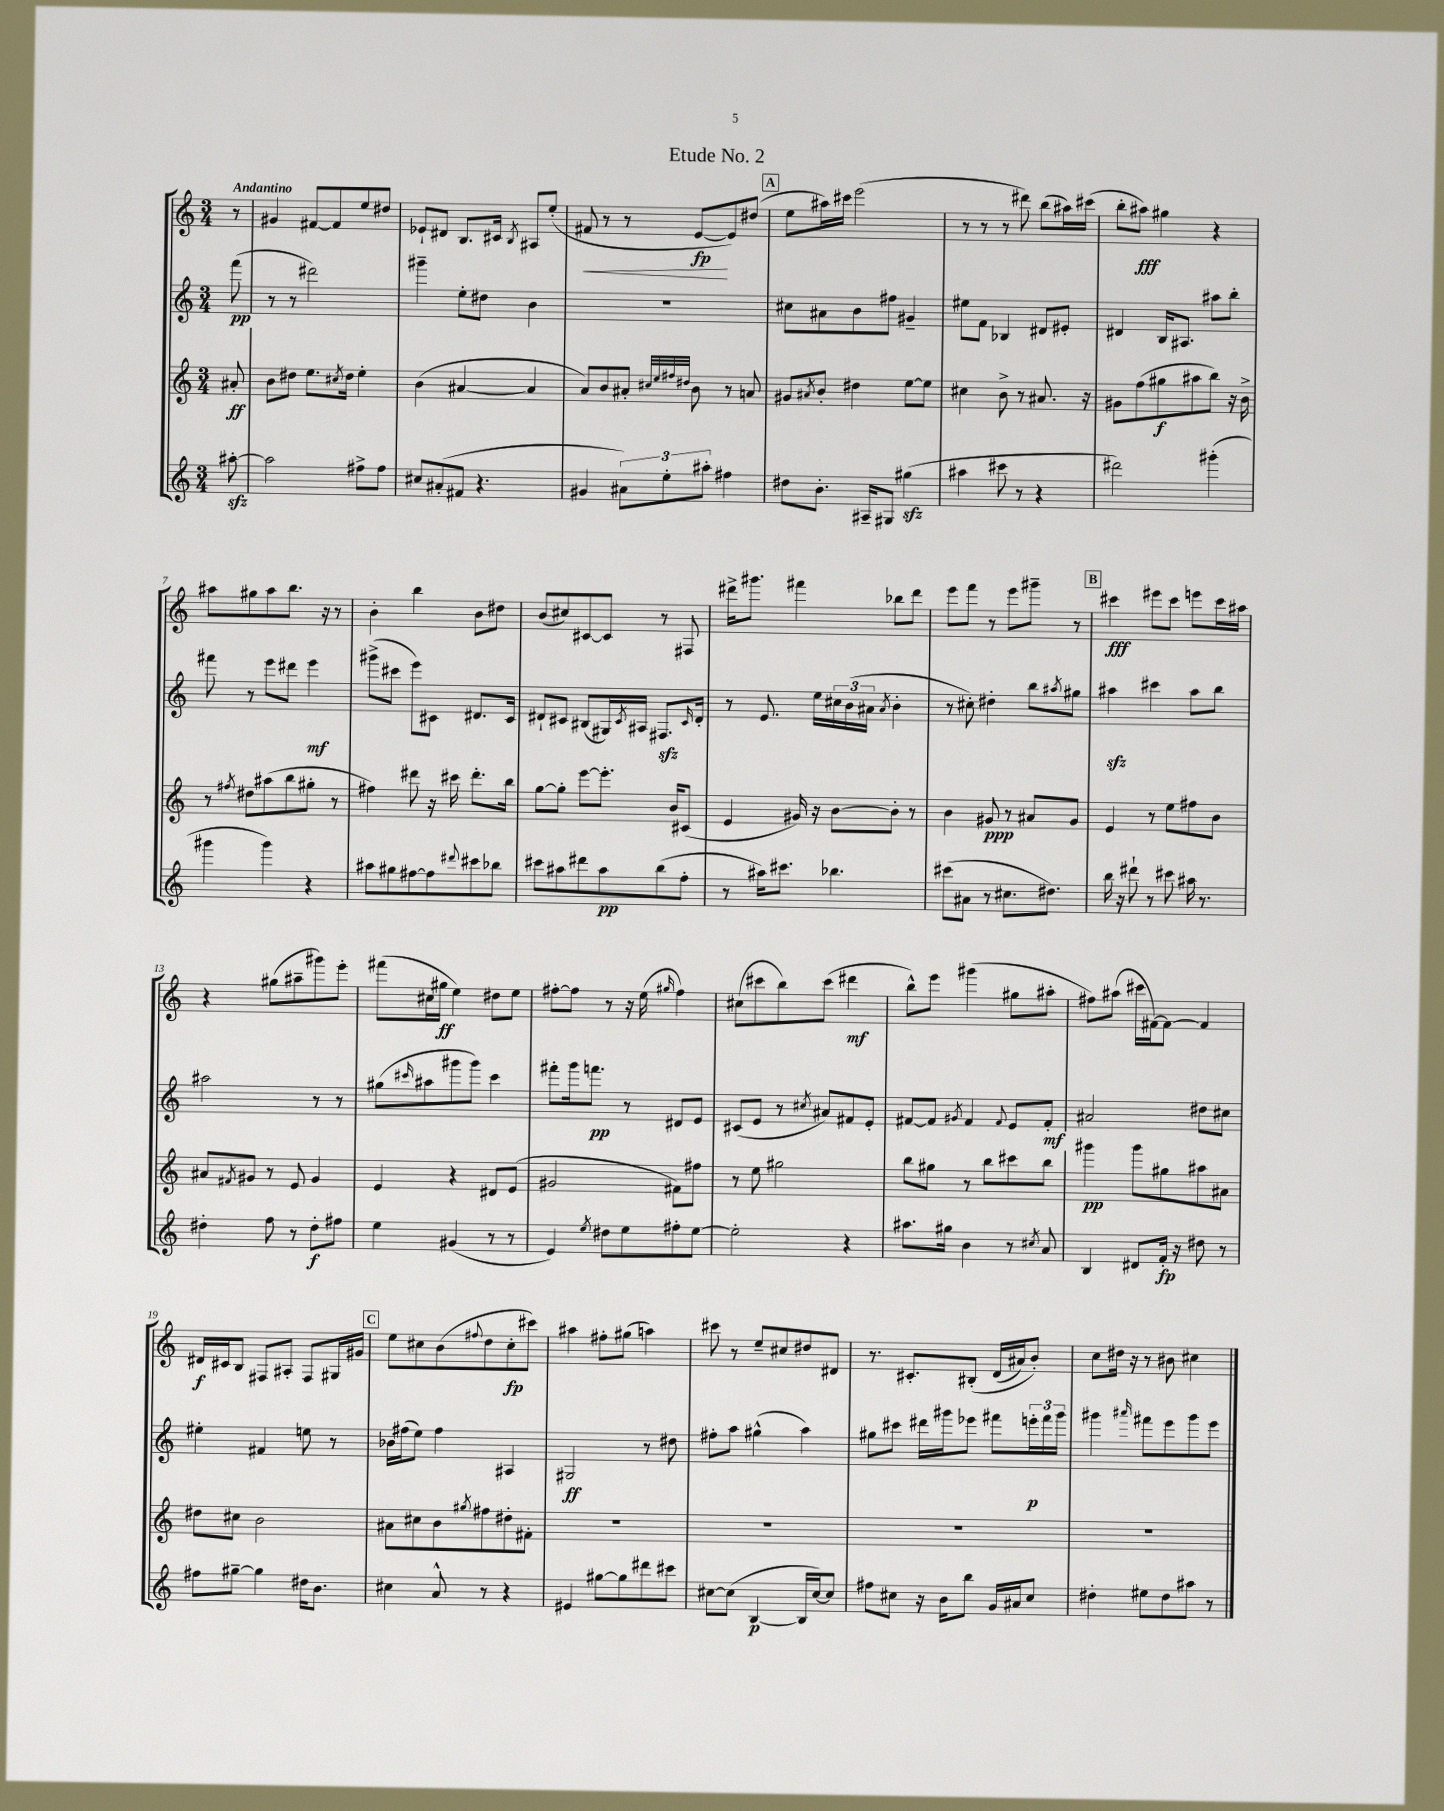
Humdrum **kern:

**kern	**dynam	**kern	**dynam	**kern	**dynam	**kern	**dynam
*part4	*part4	*part3	*part3	*part2	*part2	*part1	*part1
*staff4	*staff4	*staff3	*staff3	*staff2	*staff2	*staff1	*staff1
*clefG2	*	*clefG2	*	*clefG2	*	*clefG2	*
*k[]	*	*k[]	*	*k[]	*	*k[]	*
*M3/4	*	*M3/4	*	*M3/4	*	*M3/4	*
=	=	=	=	=	=	=	=
!	!	!	!	!	!	!LO:TX:a:B:t=Andantino	!
[8aa#Xzz'\	.	8a#X'/	ff	(8fff\	pp	8r	.
=1	=1	=1	=1	=1	=1	=1	=1
2aa#\]	.	8b\L	.	8r	.	4g#X/	.
.	.	8dd#X\J	.	8r	.	.	.
.	.	8.ee\L	.	2ddd#X\)	.	[8f#X/L	.
.	.	.	.	.	.	8f#/]	.
.	.	8qcc#X/	.	.	.	.	.
.	.	16dd#\Jk	.	.	.	.	.
8ff#X^\L	.	4ee'\	.	.	.	8ee/	.
8ff#\J	.	.	.	.	.	8dd#X/J	.
=2	=2	=2	=2	=2	=2	=2	=2
8cc#X/L	.	(4b\	.	4ggg#X~\	.	8e-X`/L	.
(8a#X'/	.	.	.	.	.	8d#X/J	.
8f#X/J	.	[4a#X/	.	8ee'\L	.	8.B/L	.
4.r	.	.	.	8dd#X\J	.	.	.
.	.	.	.	.	.	16c#X/Jk	.
.	.	.	.	.	.	8qB/	.
.	.	4a#/]	.	4b\	.	8A#X/L	.
.	.	.	.	.	.	(8ee'/J	.
=3	=3	=3	=3	=3	=3	=3	=3
!	!	!	!	!	!	!	!LO:HP:b
4g#X/	.	8a/L)	.	2.r	.	8f#X/	<
.	.	8b/	.	.	.	8r	.
12a#X\L)	.	8a#X'/J	.	.	.	8r	.
12ee'\	.	.	.	.	.	.	.
.	.	32qqcc#X/LLL	.	.	.	.	.
.	.	32qqee/	.	.	.	.	.
.	.	32qqff#X/	.	.	.	.	.
.	.	32qqdd#X/JJJ	.	.	.	.	.
.	.	8b\	.	.	.	[8e/L	fp
12aa#X'\J	.	.	.	.	.	.	.
4ff#X\	.	8r	.	.	.	8e/])	[
.	.	8an/	.	.	.	(8dd#X/J	.
!!LO:REH:place=s1:t=A
=4	=4	=4	=4	=4	=4	=4	=4
8dd#X\L	.	8g#X/L	.	8cc#X\L	.	8ee\L	.
.	.	8qa#X/	.	.	.	.	.
8.b'\J	.	8b'/J	.	8a#X\	.	16aa#X\L)	.
.	.	.	.	.	.	16ccc#X\JJ	.
.	.	4dd#X\	.	8b\	.	(2eee\	.
16A#X~/KL	.	.	.	.	.	.	.
8G#X/J	.	.	.	8ff#X\J	.	.	.
(4gg#Xzz\	.	[8ee\L	.	4g#X~/	.	.	.
.	.	8ee\J]	.	.	.	.	.
=5	=5	=5	=5	=5	=5	=5	=5
4aa#X\	.	4cc#X\	.	8ee#X\L	.	8r	.
.	.	.	.	8f\J	.	8r	.
8ccc#X\	.	8b^\	.	4B-X/	.	8r	.
8r	.	8r	.	.	.	8ddd#X\)	.
4r	.	8.a#X/	.	8d#X/L	.	(8bb\L	.
.	.	.	.	8e#X'/J	.	16aa#X\L)	.
.	.	16r	.	.	.	(16ccc#X\JJ	.
=6	=6	=6	=6	=6	=6	=6	=6
2ddd#X\)	.	8g#X\L	.	4d#X/	.	8bb'\L	.
.	.	(8ff\	.	.	.	8aa#X\J)	fff
.	.	8gg#X\	f	16B/KL	.	4gg#X\	.
.	.	.	.	8.A#X/J	.	.	.
.	.	8aa#X\	.	.	.	.	.
(4ggg#X'\	.	8bb\J)	.	8aa#X\L	.	4r	.
.	.	16r	.	8bb'\J	.	.	.
.	.	16b^\	.	.	.	.	.
!!LO:LB:g=z
=7	=7	=7	=7	=7	=7	=7	=7
4ggg#X\	.	8r	.	8fff#X\	.	8aa#X\L	.
.	.	8qff#X/	.	.	.	.	.
.	.	8dd#X\L	.	8r	.	8gg#X\	.
4ggg#\)	.	(8aa#X\	.	8eee\L	.	8aa#\	.
.	.	8bb\	.	8ddd#X\J	.	8.bb\J	.
4r	.	8gg#X'\J	.	4eee\	mf	.	.
.	.	.	.	.	.	16r	.
.	.	8r	.	.	.	8r	.
=8	=8	=8	=8	=8	=8	=8	=8
8aa#X\L	.	4ff#X\)	.	(8ggg#X^\L	.	4b'\	.
8gg#X\	.	.	.	8ccc#X\J	.	.	.
[8ff#X\	.	8ddd#X\	.	8eee\L)	.	4bb\	.
8ff#\]	.	16r	.	8c#X\J	.	.	.
.	.	16ccc#X\	.	.	.	.	.
8qqddd#X/	.	.	.	.	.	.	.
8ccc#X\	.	8.ddd#'\L	.	8.d#X/L	.	8b\L	.
8bb-X\J	.	.	.	.	.	8dd#X\J	.
.	.	16bb\Jk	.	16c#/Jk	.	.	.
=9	=9	=9	=9	=9	=9	=9	=9
8ccc#X\L	.	[8gg\L	.	8d#X`/L	.	(8b/L	.
8aa#X\	.	8gg'\J]	.	8c#X/J	.	8cc#X/)	.
8ddd#X\	.	[8eee\L	.	(8B#X/L	.	[8c#X/	.
8aa#\	pp	8.eee'\J]	.	16G#X/L)	.	8c#/J]	.
.	.	.	.	8qc#/	.	.	.
.	.	.	.	16A#X/JJ	.	.	.
(8bb\	.	.	.	8.F#Xzz/L	.	8r	.
.	.	16b/KL	.	.	.	.	.
8ff'\J	.	(8c#X/J	.	.	.	8F#X/	.
.	.	.	.	16qqc#/	.	.	.
.	.	.	.	16d#'/Jk	.	.	.
=10	=10	=10	=10	=10	=10	=10	=10
8r	.	4e/	.	8r	.	16ddd#X^\KL	.
.	.	.	.	.	.	8.ggg#X\J	.
16aa#X\KL)	.	.	.	8.e/	.	.	.
8.ccc#X\J	.	.	.	.	.	.	.
.	.	16g#X/)	.	.	.	4fff#X\	.
.	.	16r	.	16ee\LL	.	.	.
4.bb-X\	.	[8b\L	.	24cc#X\	.	.	.
.	.	.	.	(24b\	.	.	.
.	.	.	.	24a#X\JJ	.	.	.
.	.	.	.	8qa#/	.	.	.
.	.	8b'\J]	.	4b'\	.	8bb-X\L	.
.	.	8r	.	.	.	8ddd#\J	.
=11	=11	=11	=11	=11	=11	=11	=11
(8ccc#X\L	.	4b\	.	8r	.	8eee\L	.
8a#X\J	.	.	.	8cc#X'\)	.	8fff\J	.
8r	.	8g#X/	ppp	4dd#X'\	.	8r	.
8.cc#X\L	.	8r	.	.	.	8eee\L	.
.	.	8a#X/L	.	8bb\L	.	8ggg#X~\J	.
8.dd#X\J)	.	.	.	.	.	.	.
.	.	.	.	8qaa#X/	.	.	.
.	.	8g#/J	.	8gg#X\J	.	8r	.
!!LO:REH:place=s1:t=B
=12	=12	=12	=12	=12	=12	=12	=12
16bb\	.	4e/	.	4aa#Xzz\	.	4ccc#X\	fff
16r	.	.	.	.	.	.	.
8ddd#X`\	.	.	.	.	.	.	.
8r	.	8r	.	4ccc#X\	.	8eee#X\L	.
8ccc#X\	.	8ee\L	.	.	.	8ccc#\J	.
16aa#X\	.	8ff#X\	.	8aa#\L	.	8eeen\L	.
8.r	.	.	.	.	.	.	.
.	.	8b\J	.	8bb\J	.	16ccc#\L	.
.	.	.	.	.	.	16aa#X\JJ	.
!!LO:LB:g=z
=13	=13	=13	=13	=13	=13	=13	=13
4dd#X'\	.	8a#X/L	.	2aa#X\	.	4r	.
.	.	8qf#X/	.	.	.	.	.
.	.	8g#X/J	.	.	.	.	.
8ff\	.	8r	.	.	.	(8gg#X\L	.
8r	.	8e/	.	.	.	8aa#X~\	.
8dd#'\L	f	4g#/	.	8r	.	8ggg#X\)	.
8ff#X\J	.	.	.	8r	.	8eee'\J	.
=14	=14	=14	=14	=14	=14	=14	=14
4ee\	.	4e/	.	(8gg#X\L	.	(8fff#X\L	.
.	.	.	.	16qqccc#X/	.	.	.
.	.	.	.	8aa#X\	.	16cc#X\L	.
.	.	.	.	.	.	16gg#X\JJ	ff
(4g#X/	.	4r	.	8ggg#X\	.	4ee\)	.
.	.	.	.	8ggg#\J)	.	.	.
8r	.	8d#X/L	.	4ccc#\	.	8dd#X\L	.
8r	.	(8e/J	.	.	.	8ee\J	.
=15	=15	=15	=15	=15	=15	=15	=15
4e/)	.	2g#X/	.	8fff#X'\L	.	[8ff#X'\L	.
.	.	.	.	16ggg\k	.	8ff#\J]	.
.	.	.	.	8.fffn\J	pp	.	.
8qee/	.	.	.	.	.	.	.
8dd#X\L	.	.	.	.	.	8r	.
8ee\	.	.	.	8r	.	16r	.
.	.	.	.	.	.	(16ee\	.
.	.	.	.	.	.	16qqgg#X/	.
8ff#X'\	.	8f#X\L)	.	8d#X/L	.	4ff#\)	.
[8ee\J	.	8ff#X\J	.	8e/J	.	.	.
=16	=16	=16	=16	=16	=16	=16	=16
2ee'\]	.	8r	.	(8c#X/L	.	(8cc#X\L	.
.	.	8ee\	.	8e/J	.	8ccc#X\	.
.	.	2gg#X\	.	8r	.	8bb\)	.
.	.	.	.	8qcc#X/	.	.	.
.	.	.	.	8a#X/L)	.	(8ccc#\J	.
4r	.	.	.	8f#X/	.	4ddd#X\	mf
.	.	.	.	8e'/J	.	.	.
=17	=17	=17	=17	=17	=17	=17	=17
8.aa#X\L	.	8bb\L	.	[8f#X/L	.	8bb^^\L)	.
.	.	8gg#X\J	.	8f#/J]	.	8eee\J	.
16gg#X\Jk	.	.	.	.	.	.	.
.	.	.	.	8qg#X/	.	.	.
4b\	.	8r	.	4f#/	.	(4ggg#X\	.
.	.	8bb\L	.	.	.	.	.
.	.	.	.	8qqf#/	.	.	.
8r	.	8ccc#X\	.	8e/L	.	8gg#X\L	.
8qcc#X/	.	.	.	.	.	.	.
8a/	.	8bb\J	.	8f#'/J	mf	8aa#X'\J	.
=18	=18	=18	=18	=18	=18	=18	=18
4B/	.	4ggg#X\	pp	2a#X/	.	8ff#X\L)	.
.	.	.	.	.	.	(8aa#X\J	.
8d#X/L	.	8ggg#\L	.	.	.	16ccc#X\LL	.
.	.	.	.	.	.	[16f#X\J)	.
16f'/Jk	fp	8gg#X\	.	.	.	8f#\J_	.
16r	.	.	.	.	.	.	.
8dd#X\	.	8aa#X\	.	8dd#X\L	.	4f#/]	.
8r	.	8a#X\J	.	8cc#X\J	.	.	.
!!LO:LB:g=z
=19	=19	=19	=19	=19	=19	=19	=19
8ff#X\L	.	8dd#X\L	.	4ee#X'\	.	16d#X/LL	f
.	.	.	.	.	.	16c#X/J	.
[8gg#X~\J	.	8cc#X\J	.	.	.	8B/J	.
4gg#\]	.	2b\	.	4f#X/	.	8F#X/L	.
.	.	.	.	.	.	8A#X'/J	.
16dd#X\KL	.	.	.	8een\	.	8F#/L	.
8.b\J	.	.	.	.	.	.	.
.	.	.	.	8r	.	16G#X/L	.
.	.	.	.	.	.	16g#X/JJ	.
!!LO:REH:place=s1:t=C
=20	=20	=20	=20	=20	=20	=20	=20
4cc#X\	.	8a#X\L	.	16b-X\LL	.	8ee\L	.
.	.	.	.	(16ff#X\J	.	.	.
.	.	8cc#X\	.	8ee\J)	.	8cc#X\	.
8a^^/	.	8b\	.	4ff#\	.	(8b\	.
.	.	8qgg#X/	.	.	.	8qqff#X/	.
8r	.	8ff#X\	.	.	.	8dd\	.
4r	.	8dd#X'\	.	4A#X/	.	8cc#'\	fp
.	.	8f#X'\J	.	.	.	8ccc#X\J)	.
=21	=21	=21	=21	=21	=21	=21	=21
4e#X/	.	2.r	.	2G#X/	ff	4aa#X\	.
[8gg#X\L	.	.	.	.	.	8ff#X'\L	.
8gg#\]	.	.	.	.	.	(8gg#X\J	.
8ddd#X\	.	.	.	8r	.	4aan\)	.
8ccc#X\J	.	.	.	8dd#X\	.	.	.
=22	=22	=22	=22	=22	=22	=22	=22
[8cc#X\L	.	2.r	.	8ff#X'\L	.	8ccc#X\	.
(8cc#\J]	.	.	.	8aa\J	.	8r	.
[4B/	p	.	.	(4gg#X^^\	.	8ee~/L	.
.	.	.	.	.	.	8cc#X/	.
16B/LL]	.	.	.	4aa\)	.	8dd#X/	.
[16cc#/J)	.	.	.	.	.	.	.
8cc#/J]	.	.	.	.	.	8d#X/J	.
=23	=23	=23	=23	=23	=23	=23	=23
8ff#X\L	.	2.r	.	8gg#X\L	.	8.r	.
8cc#X\J	.	.	.	8ccc#X\J	.	.	.
.	.	.	.	.	.	8.c#X'/L	.
16r	.	.	.	16ddd#X\LL	.	.	.
16b\KL	.	.	.	16ggg#X\J	.	.	.
8bb\J	.	.	.	8eee-X\J	.	(8B#X'/J	.
16g/LL	.	.	.	8fff#X\L	.	(16d/LL	.
16a#X/J	.	.	.	.	.	16a#X/J)	.
8cc#/J	.	.	.	24eeen'\L	p	8b'/J)	.
.	.	.	.	24fff#\	.	.	.
.	.	.	.	24ggg#\JJ	.	.	.
=24	=24	=24	=24	=24	=24	=24	=24
4dd#X'\	.	2.r	.	4ggg#X\	.	8cc\L	.
.	.	.	.	.	.	16dd#X\Jk	.
.	.	.	.	.	.	16r	.
.	.	.	.	16qqaaa#X/	.	.	.
8ee#X\L	.	.	.	8fff#X\L	.	8r	.
8dd#\	.	.	.	8eee\	.	8b#X\	.
8aa#X\J	.	.	.	8ggg#\	.	4cc#X\	.
8r	.	.	.	8eee\J	.	.	.
==	==	==	==	==	==	==	==
*-	*-	*-	*-	*-	*-	*-	*-
